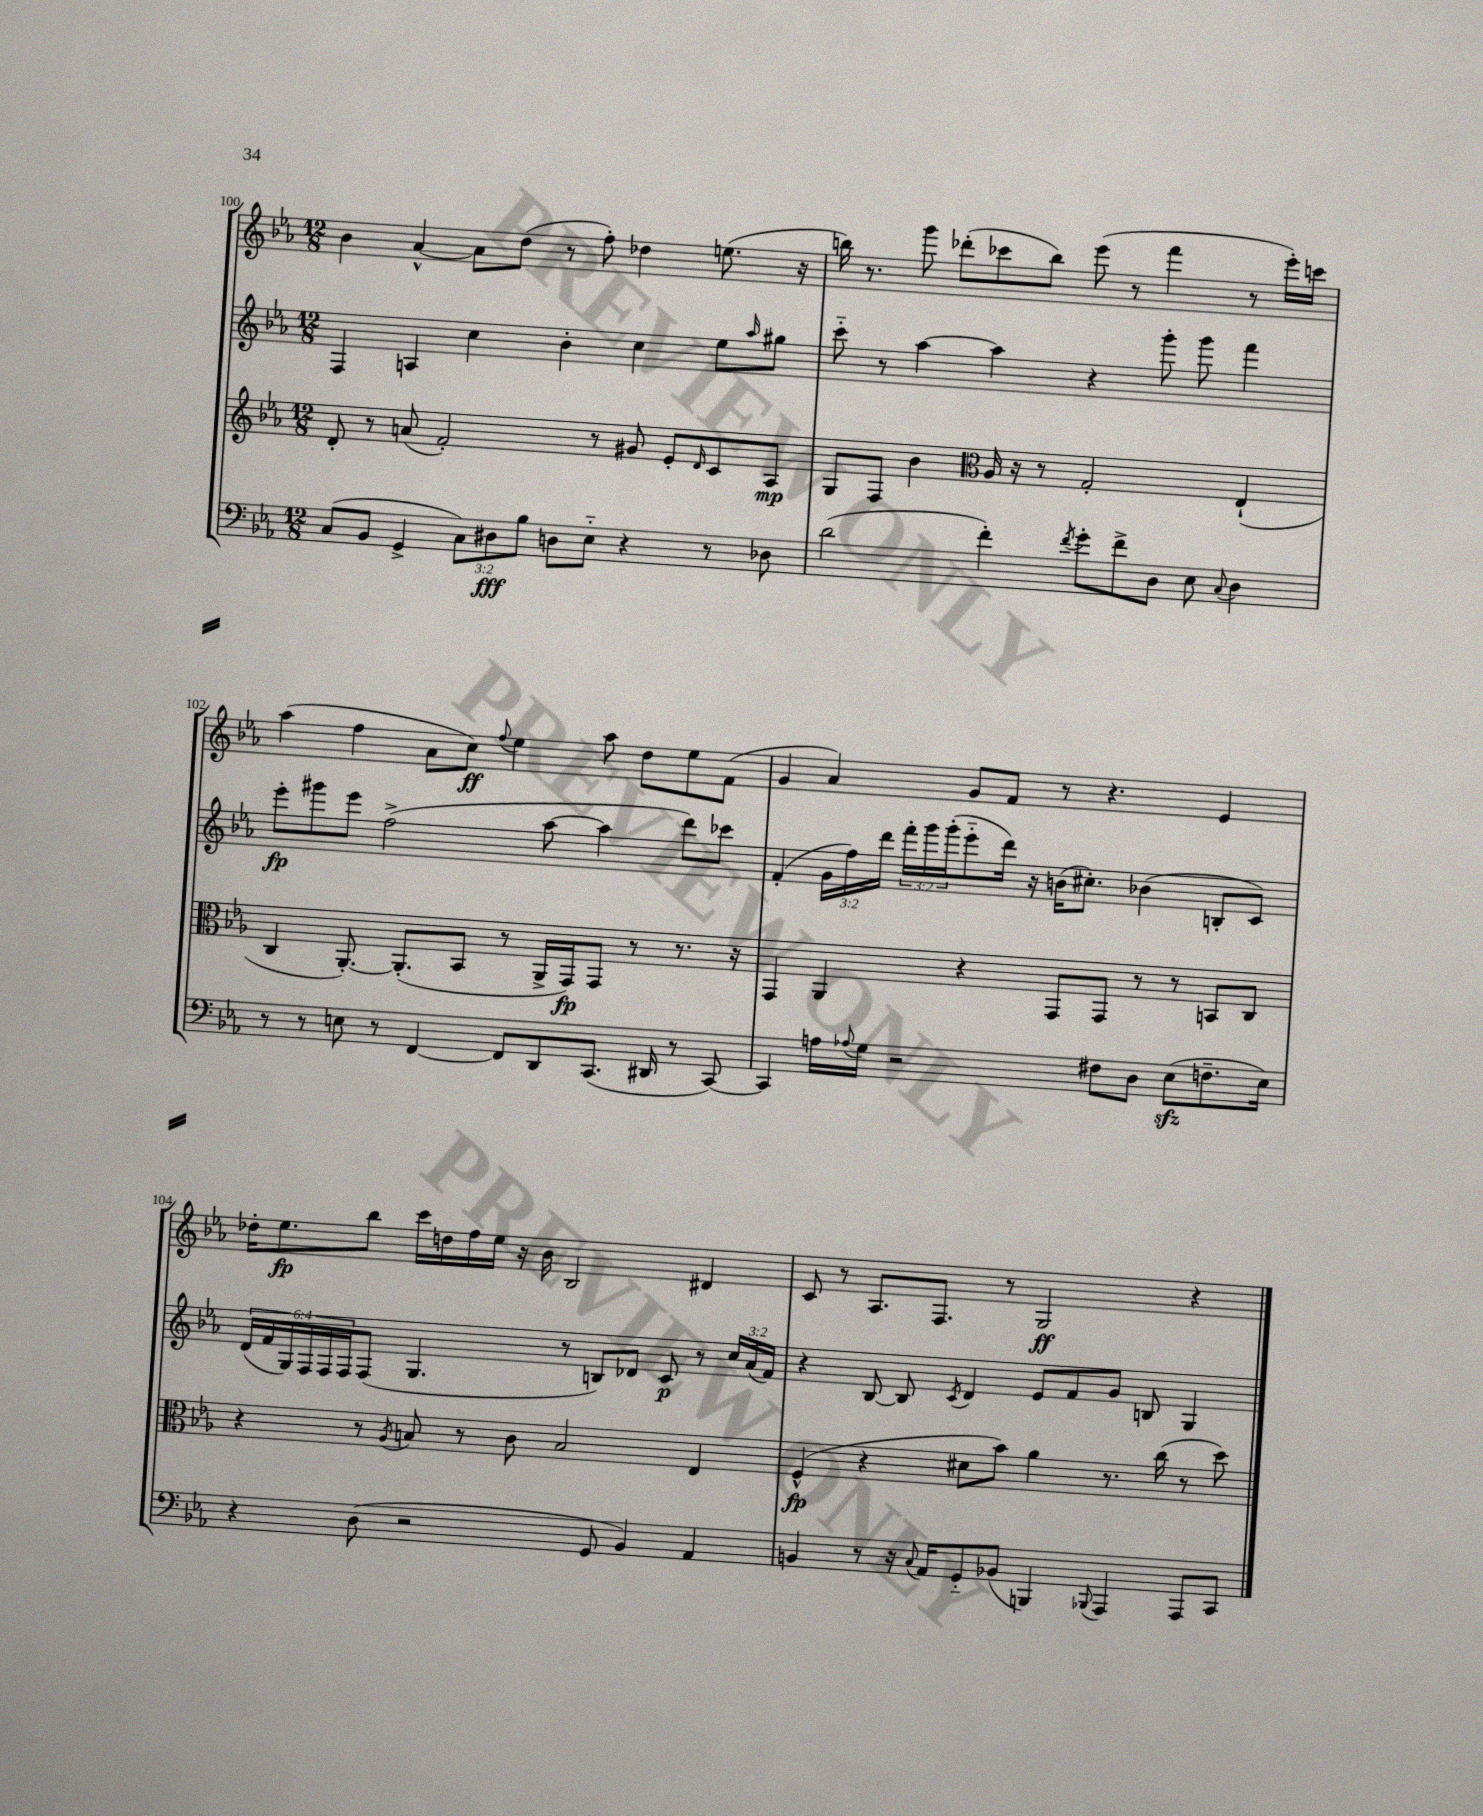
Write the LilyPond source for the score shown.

<<
\new StaffGroup <<
\new Staff = "s0" {
    \clef treble \key ees \major \numericTimeSignature \time 12/8
    bes'4 aes'4~-^ aes'8 d''8( r8 f''8-.) des''4 e''8.( r16 |
    b''16) r8. g'''8 des'''8-.( ces'''8 b''8) ees'''8( r8 f'''4 r8 ees'''16-.) c'''16 |
    aes''4( f''4 aes'8 c''8\ff) \appoggiatura { f''8 } ees''4 aes''8 d''8 ees''8 f'8( |
    g'4 aes'4) g'8 f'8 r8 r4. ees'4 |
    des''16-. ees''8.\fp bes''8 c'''16 d''16 f''16 ees''16 r16 bes'16 bes2 dis'4 |
    c'8 r8 aes8. f8. r8 g2\ff r4 \bar "|." |
}
\new Staff = "s1" {
    \clef treble \key ees \major \numericTimeSignature \time 12/8 \override Staff.TupletNumber.text = #tuplet-number::calc-fraction-text
    f4 a4 c''4 bes'4-. c''4 ees''8 \grace { aes''16 } gis''8 |
    c'''8-_ r8 aes''4~ aes''4 r4 g'''8-. g'''8 f'''4 |
    ees'''8-.\fp gis'''8 ees'''8 f''2->( aes''8~ aes''4 d'''8) ces'''8 |
    f'4-.( \tuplet 3/2 { g'16 f''16) d'''16 } \tuplet 3/2 { f'''16-. g'''16 g'''16-.( } ees'''8-_ d'''16) r16 b'16( cis''8.-.) bes'4( b8-. c'8) |
    \tuplet 6/4 { d'16( f'16 g16) f16 f16 f16 } f8( g4. r8 b8) des'8 c'8\p r8 \tuplet 3/2 { c''16 aes'16( f'16) } |
    r4 bes8~ bes8 \acciaccatura { c'8 } d'4 ees'8 f'8 g'8 b8 g4 \bar "|." |
}
\new Staff = "s2" {
    \clef treble \key ees \major \numericTimeSignature \time 12/8
    d'8-. r8 a'8( f'2-.) r8 gis'8 ees'8-. \grace { d'16 } c'8 aes8\mp |
    g8 f8 bes'4 \clef alto aes16 r16 r8 g2-. ees4-!( |
    c4 aes,8.~-.) aes,8.-.( bes,8 r8 aes,16-> g,16\fp) g,8 r8 r8. r16 |
    g,4 aes,4 r4 g,8 g,8 r8 r8 b,8 c8 |
    r4 r8 \acciaccatura { aes8 } b8 r8 c'8 b2 ees4 |
    f4-^\fp( r4 dis'8 bes'8) aes'4 r8. c''16( r8 d''8) \bar "|." |
}
\new Staff = "s3" {
    \clef bass \key ees \major \numericTimeSignature \time 12/8 \override Staff.TupletNumber.text = #tuplet-number::calc-fraction-text
    c8( bes,8 g,4-> \tuplet 3/2 { c8) dis8\fff bes8 } d8 ees8-_ r4 r8 des8 |
    d'2( f'4-.) \acciaccatura { f'8 } g'8-. f'8-> d8 ees8 \appoggiatura { c8 } d4 |
    r8 r8 e8 r8 f,4~ f,8 d,8 c,8.( dis,16 r8 c,8~) |
    c,4 a16 \appoggiatura { aes8 } g16 r2 fis8 d8 ees8\sfz( f8.-- ees16) |
    r4 d8( r2 g,8 bes,4) aes,4 |
    b,4 r8 r16 \appoggiatura { c8 } aes,16 g,8-_ bes,8( b,,4) \appoggiatura { bes,,8 } aes,,4 aes,,8 c,8 \bar "|." |
}
>>
>>
\layout { \context { \Score currentBarNumber = #100 } }
